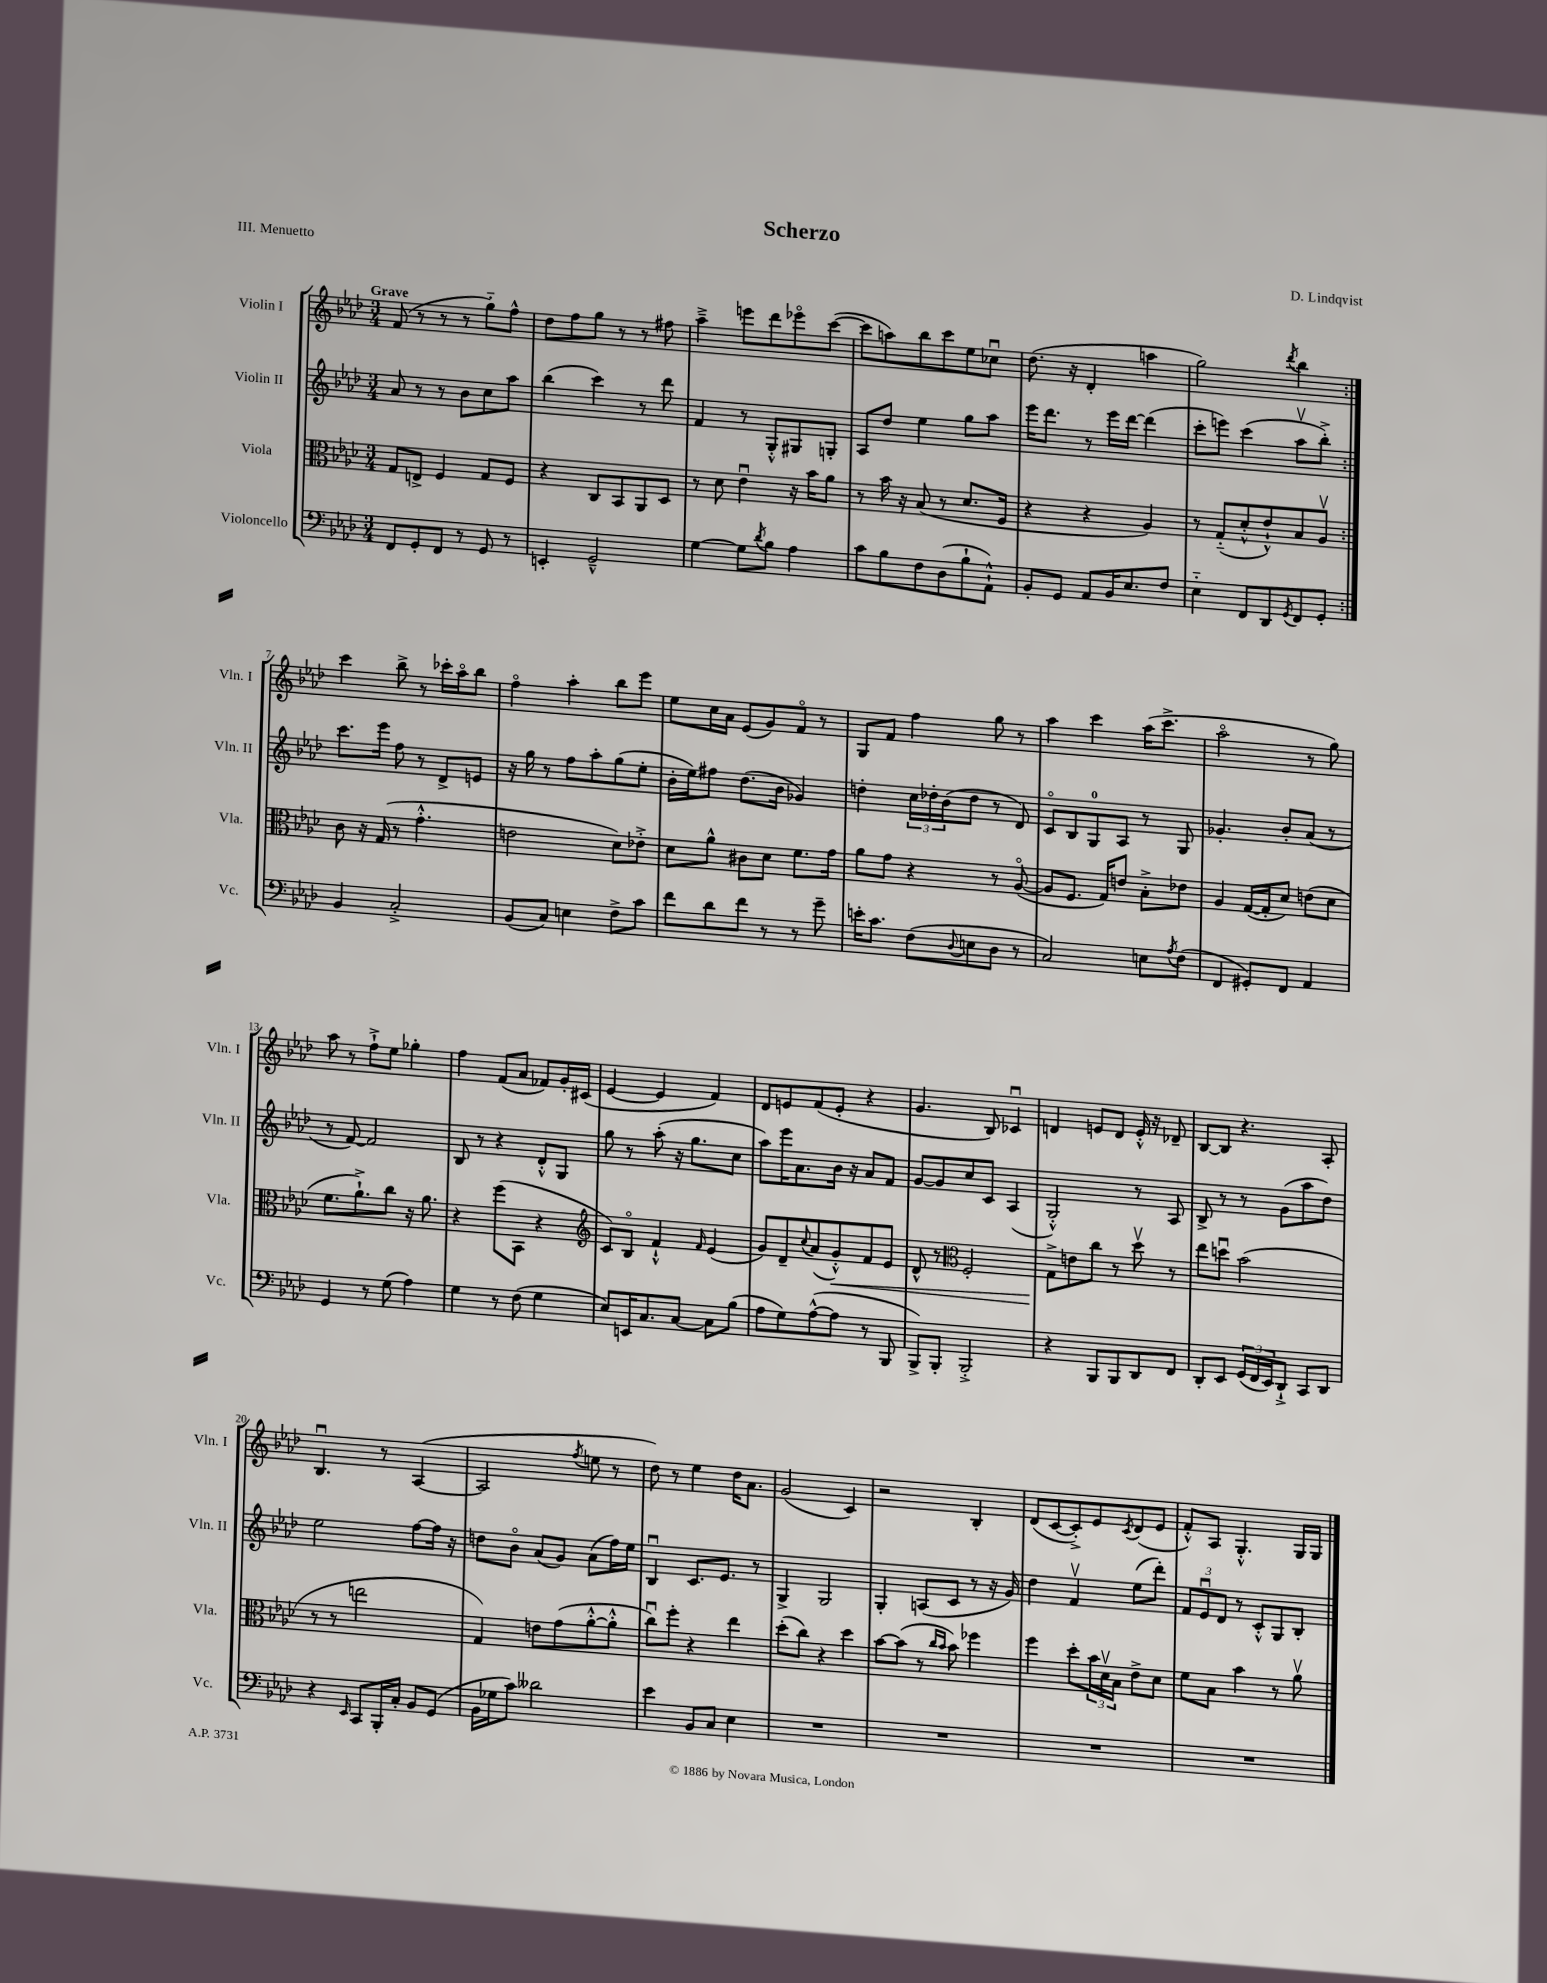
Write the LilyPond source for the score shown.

\header { title = "Scherzo" composer = "D. Lindqvist" piece = "III. Menuetto" }
<<
\new StaffGroup <<
\new Staff = "s0" \with { instrumentName = "Violin I" shortInstrumentName = "Vln. I" } {
    \clef treble \key aes \major \numericTimeSignature \time 3/4 \tempo "Grave"
    \repeat volta 2 { f'8( r8 r8 r8 g''8-_) f''8-^ |
    des''8 f''8 g''8 r8 r8 fis''8 |
    aes''4---> e'''8 des'''8 ees'''8\flageolet c'''8~( |
    c'''8 a''8) bes''8 c'''8 ees''8 ces''8\downbow |
    des''8.( r16 des'4-. a''4 |
    g''2) \acciaccatura { des'''8 } bes''4 | }
    c'''4 bes''8-> r8 ces'''16-. aes''16\flageolet bes''8 |
    f''4\flageolet aes''4-. bes''8 ees'''8 |
    ees''8 c''16 aes'16 ees'8( g'8) f'8\flageolet r8 |
    g8 f'8 f''4 g''8 r8 |
    aes''4 c'''4 aes''16( c'''8.-> |
    aes''2\flageolet r8 g''8) |
    aes''8 r8 f''8-!-> ees''8 ges''4-. |
    f''4 f'8( aes'8 fes'8) g'16-. cis'16( |
    ees'4~ ees'4 f'4) |
    des'8 e'8 f'8( e'8-. r4 |
    g'4. bes8) ces'4\downbow |
    d'4 e'8 d'8 e'16-.-^ r16 des'8-- |
    bes8~ bes8 r4. aes8-. |
    bes4.\downbow r8 aes4~( |
    aes2 \acciaccatura { f''8 } e''8 r8 |
    des''8) r8 ees''4 des''16 aes'8. |
    g'2( c'4) |
    r2 bes4-. |
    des'8( c'8~ c'8-.->) ees'8 \acciaccatura { c'8 } des'8( ees'8 |
    f'8-.-^) aes8 g4.-.-^ g16 g16 \bar "|." |
}
\new Staff = "s1" \with { instrumentName = "Violin II" shortInstrumentName = "Vln. II" } {
    \clef treble \key aes \major \numericTimeSignature \time 3/4
    \repeat volta 2 { aes'8 r8 r8 bes'8 c''8 aes''8 |
    bes''4( c'''4) r8 des'''8 |
    f'4 r8 g8-.-^ gis8 g8-. |
    aes8 des''8 ees''4 g''8 aes''8 |
    ees'''16 des'''8. r8 ees'''16 des'''16~ des'''4( |
    c'''8-. e'''8) c'''4( aes''8\upbow bes''8-.->) | }
    c'''8. ees'''16 f''8 r8 des'8-> e'8 |
    r16 g''16 r8 f''8 aes''8-. g''8( ees''8-. |
    bes'16-. ees''16) fis''8 des''8.( bes'16 ges'4) |
    d''4-. \tuplet 3/2 { c''16 des''16-. bes'16( } des''8 r8 des'8) |
    c'8\flageolet bes8 g8-0 aes8 r8 g8 |
    ges'4.-. bes'8-. aes'8( r8 |
    r8 f'8~) f'2 |
    bes8 r8 r4 des'8-.-^ g8 |
    g''8 r8 aes''8-.( r16 g''8. c''8 |
    aes''8) ees'''16 aes'8. bes'16 r16 aes'8 f'8 |
    g'8~ g'8 c''8 c'8 aes4( |
    g2-.-^) r8 aes8 |
    bes8-> r8 r8 g'8( aes''8 des''8) |
    ees''2 f''8~ f''16 r16 |
    d''8 bes'8\flageolet aes'8( g'8) aes'8( f''16) ees''16 |
    bes4\downbow c'8. ees'8. r8 |
    g4-> g2 |
    g4-. a8( c'8 r8 r16 g'16) |
    des''4 f'4\upbow ees''8( des'''8-.) |
    \tuplet 3/2 { f'8 ees'8\downbow des'8 } r8 c'8-.-^ g8 bes8-. \bar "|." |
}
\new Staff = "s2" \with { instrumentName = "Viola" shortInstrumentName = "Vla." } {
    \clef alto \key aes \major \numericTimeSignature \time 3/4
    \repeat volta 2 { g8 e8-> f4 g8 f8 |
    r4 c8 bes,8 aes,8 des8 |
    r8 des'8 ees'4\downbow r16 bes'16 aes'8 |
    r8 bes'16 r16 bes8( r8 des'8. f16 |
    r4 r4 aes4) |
    r8 g8-_( des'8-.-^ ees'8-!-^) bes8 aes8\upbow | }
    c'8 r16 g16( r8 g'4.-.-^ |
    e'2 des'8) ees'8-.-> |
    des'8 aes'8-^ cis'8 des'8 f'8. g'16 |
    aes'8 g'8 r4 r8 aes8~\flageolet( |
    aes8 f8. g16) e'8 bes8-.-> ees'8 |
    aes4 g16~( g16-. des'8) e'8( des'8 |
    f'8. aes'8.-!->) c''8 r16 aes'8. |
    r4 f''8( bes,8 r4 |
    \clef treble c'8) bes8\flageolet f'4-!-^ \grace { f'16 } ees'4( |
    g'8) des'8-- \appoggiatura { c''8 } aes'8( g'8-.-^\<) f'8 ees'8 |
    des'8-^ r8 \clef alto f2-. |
    g8->\! e'8 c''8 r8 des''8\upbow r8 |
    ees''8 d''8\downbow bes'2( |
    r8 r8 e''2 |
    g4) e'8 g'8( aes'8~-.-^ aes'8-.-^ |
    c''8\downbow) f''8-. r4 ees''4 |
    des''8-.( c''8) r4 des''4 |
    bes'8~ bes'8( r8 \grace { c''16 bes'16 } bes'8) fes''4 |
    f''4 des''8-. \tuplet 3/2 { bes'16 des'16\upbow bes16 } ees'8-> des'8 |
    f'8 bes8 bes'4 r8 aes'8\upbow \bar "|." |
}
\new Staff = "s3" \with { instrumentName = "Violoncello" shortInstrumentName = "Vc." } {
    \clef bass \key aes \major \numericTimeSignature \time 3/4
    \repeat volta 2 { f,8 g,8-. f,8 r8 g,8 r8 |
    e,4-. g,2---^ |
    g4~ g8 \acciaccatura { des'8 } bes8 aes4 |
    c'8 bes8 f8 des8( bes8-! aes,8-!-^) |
    bes,8-. g,8 aes,8 bes,16 ees8. f8 |
    ees4-_ f,8 des,8 \acciaccatura { g,8 } f,8 g,8-. | }
    bes,4 c2-.-> |
    bes,8( c8) e4 f8-> c'8 |
    f'8 des'8 f'8 r8 r8 g'8-- |
    e'16-. c'8. f8( \appoggiatura { des8 } e8 des8 r8 |
    c2) e8 \acciaccatura { aes8 } f8( |
    f,4 gis,8-.) f,8 aes,4 |
    g,4 r8 g8( aes4) |
    g4 r8 f8( g4 |
    ees8) e,16 c8. c8~ c8 bes8( |
    aes8 g8) aes8~-^( aes8 r8 bes,,8 |
    bes,,8->) bes,,8-. bes,,2-.-> |
    r4 bes,,8 bes,,8 des,8 f,8 |
    des,8-. ees,8 \tuplet 3/2 { g,16( f,16 ees,16) } des,8-!-> c,8 des,8 |
    r4 \grace { ees,16 } c,8 bes,,16-. c16-. bes,8 g,8( |
    bes,16 ges16 c'8) deses'2 |
    ees'4 bes,8 c8 ees4 |
    R2. |
    R2. |
    R2. |
    R2. \bar "|." |
}
>>
>>
